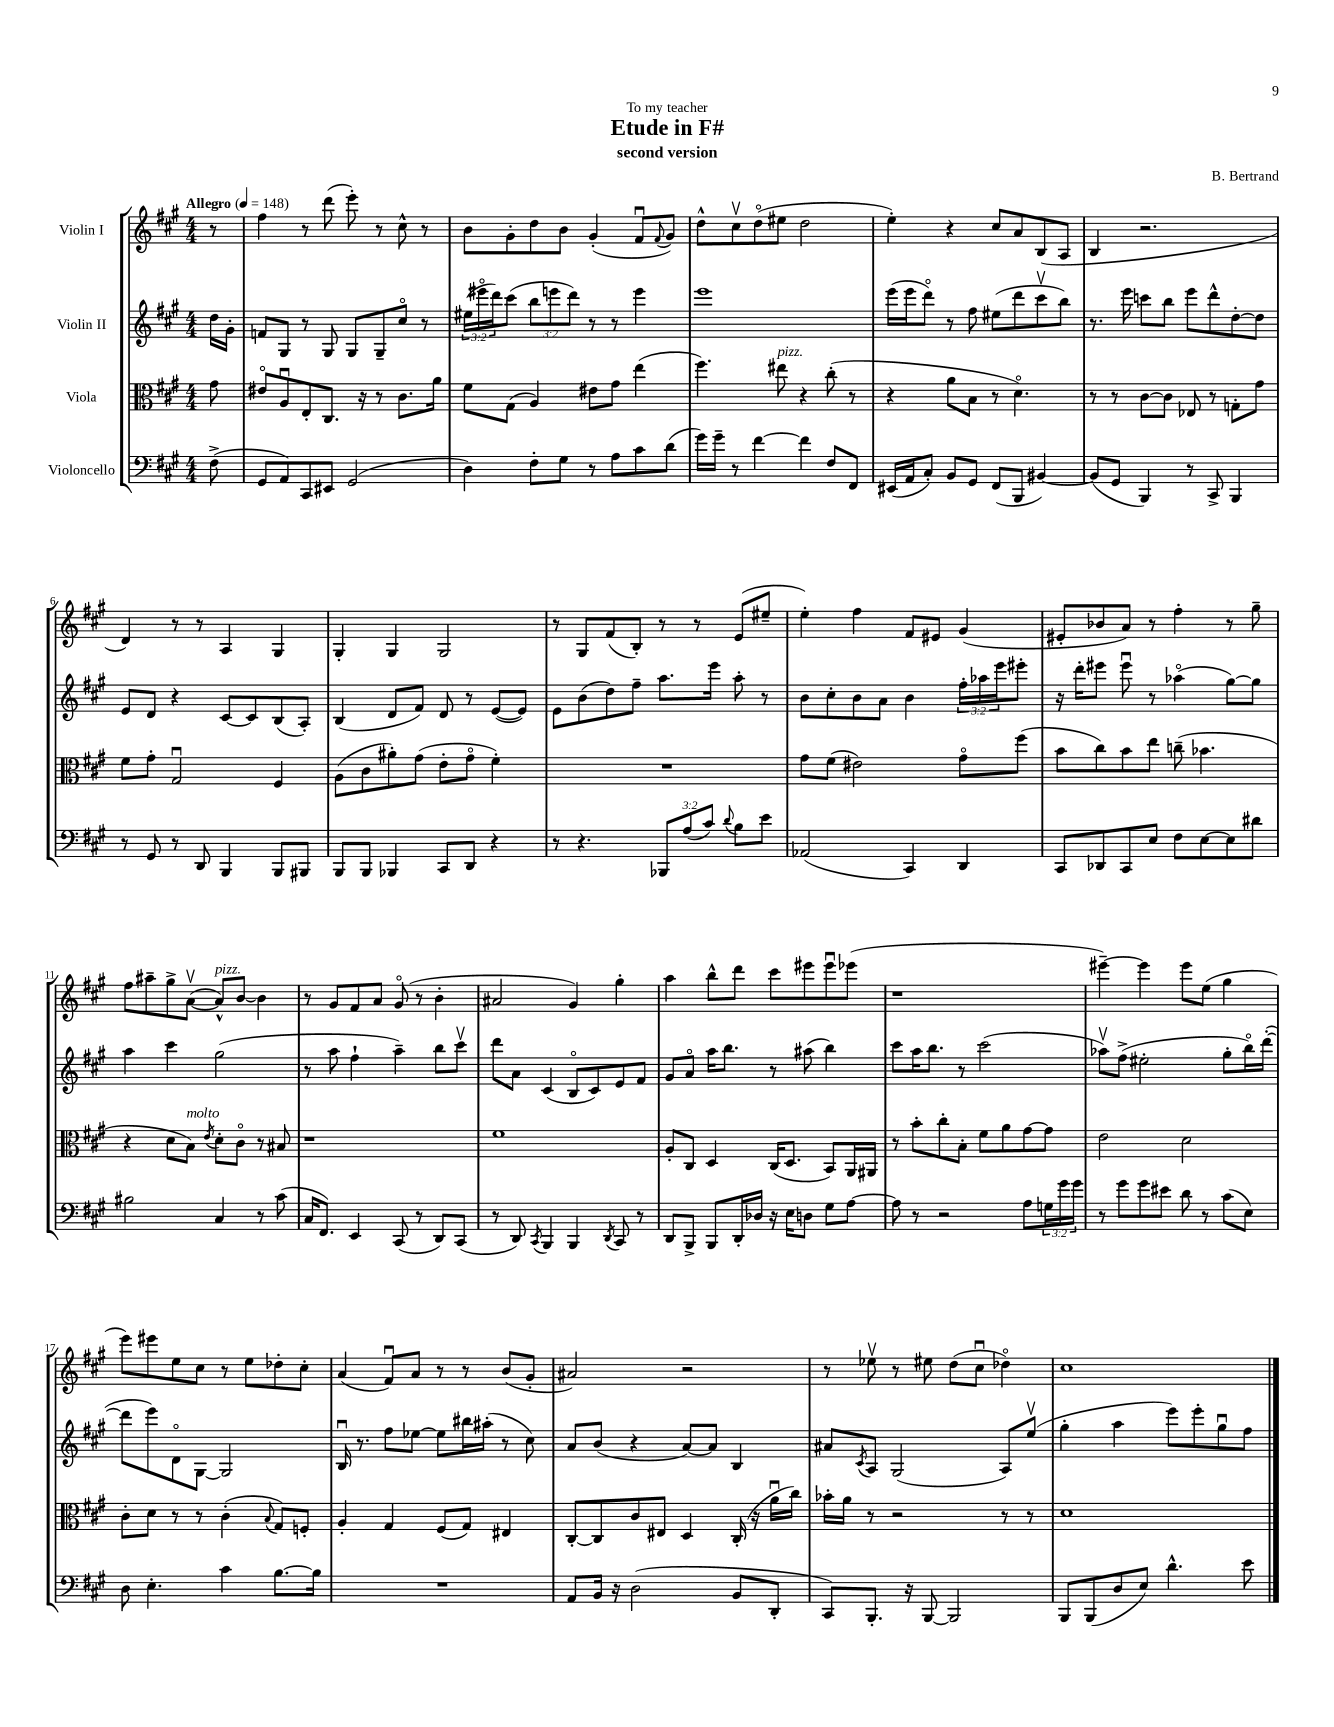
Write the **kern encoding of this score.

**kern	**kern	**kern	**kern
*staff4	*staff3	*staff2	*staff1
*clefF4	*clefC3	*clefG2	*clefG2
*k[f#c#g#]	*k[f#c#g#]	*k[f#c#g#]	*k[f#c#g#]
*M4/4	*M4/4	*M4/4	*M4/4
*MM148	*MM148	*MM148	*MM148
(8F#^	8g#	16dd	8r
.	.	16g#'	.
=	=	=	=
8GG#	8e#o	8f	4ff#
8AA)	8Au	8G#	.
8CC#	8E'	8r	8r
8EE#	8.C#	8G#	(8ddd
(2GG#	.	8G#	8eee')
.	16r	.	.
.	8r	8G#~	8r
.	8.c#	8cc#o	8cc#^^
.	.	8r	8r
.	16a	.	.
=	=	=	=
4D)	8f#	(24ee#	8b
.	.	24eee#o	.
.	.	24ddd)	.
.	(8G#	(8ccc#	8g#'
8F#'	4A)	12bb	8dd
.	.	12eee	.
8G#	.	.	8b
.	.	12ddd)	.
8r	8e#	8r	(4g#'
8A	8g#	8r	.
8c#	(4ee	4eee	8f#u
.	.	.	8qqf#
(8d	.	.	8g#)
=	=	=	=
16g#)	4.ff#)	1eee	8dd^^
16g#~	.	.	.
8r	.	.	8cc#v
[4f#	.	.	(8ddo
.	8ee#	.	8ee#
4f#]	4r	.	2dd
8F#	(8cc#'	.	.
8FF#	8r	.	.
=	=	=	=
(16EE#	4r	(16eee	4ee')
16AA	.	16eee	.
8C#')	.	8dddo)	.
8BB	8a	8r	4r
8GG#	8B	8ff#	.
(8FF#	8r	(8ee#	8cc#
8BBB	4.do)	8ddd	8a
[4BB#)	.	8ccc#v	(8B
.	.	8bb)	8A
=	=	=	=
(8BB#]	8r	8.r	4B
8GG#	8r	.	.
.	.	16eee	.
4BBB)	[8c#	8ccc	2.r
.	8c#]	8bb	.
8r	8E-	8eee	.
8CC#^	8r	8ddd^^	.
4BBB	8G'	[8dd'	.
.	8g#	8dd]	.
=	=	=	=
8r	8f#	8e	4d)
8GG#	8g#'	8d	.
8r	2G#u	4r	8r
8DD	.	.	8r
4BBB	.	[8c#	4A
.	.	8c#]	.
8BBB	4F#	(8B	4G#
8BBB#	.	8A')	.
=	=	=	=
8BBB	(8A	(4B	4G#'
8BBB	8c#	.	.
4BBB-	8a#')	8d	4G#
.	(8g#	8f#)	.
8CC#	8e'	8d	2G#
8DD	8g#o	8r	.
4r	4f#')	([8e	.
.	.	8e])	.
=	=	=	=
8r	1r	8e	8r
4.r	.	(8b	8G#
.	.	8dd)	(8f#
.	.	8ff#~	8B')
12BBB-	.	8.aa	8r
(12A	.	.	.
.	.	.	8r
12c#)	.	.	.
.	.	16eee	.
8qqd	.	.	.
8B	.	8aa'	(8e
8e	.	8r	8ee#~
=	=	=	=
(2AA-	8g#	8b	4ee')
.	(8f#	8cc#'	.
.	2e#)	8b	4ff#
.	.	8a	.
4CC#)	.	4b	8f#
.	.	.	8e#
4DD	8g#o	24ff#'	(4g#
.	.	24aa-	.
.	.	24eee	.
.	(8ff#	8eee#'	.
=	=	=	=
8CC#	8b	16r	8e#'
.	.	16ddd'	.
8DD-	8cc#)	8eee#	8b-
8CC#	8b	8eee#u	8a)
8E	8ee	8r	8r
8F#	(8cc~	(4aa-o	4ff#'
[8E	4.b-	.	.
8E]	.	[8gg#)	8r
8d#	.	8gg#]	8gg#~
=	=	=	=
2B#	4r	4aa	8ff#
.	.	.	8aa#~
.	8d	4ccc#	8gg#^
.	8B)	.	([8av
.	8qe	.	.
4C#	8d'	(2gg#	8a^^])
.	8c#o	.	[8b
8r	8r	.	4b]
(8c#	8B#	.	.
=	=	=	=
16C#	1r	8r	8r
8.FF#)	.	.	.
.	.	8aa	8g#
4EE	.	4ff#`	8f#
.	.	.	8a
(8CC#	.	4aa~)	(8g#o
8r	.	.	8r
8DD)	.	8bb	4b'
(8CC#	.	8ccc#v	.
=	=	=	=
8r	1f#	8ddd	2a#
8DD)	.	8a	.
8qCC#	.	.	.
4BBB	.	(4c#	.
4BBB	.	8Bo	4g#)
.	.	8c#)	.
8qDD	.	.	.
8CC#	.	8e	4gg#'
8r	.	8f#	.
=	=	=	=
8DD	8A'	8g#	4aa
8BBB^	8C#	8ao	.
8BBB	4D	16aa	8bb^^
.	.	8.bb	.
16DD'	.	.	8ddd
16D-	.	.	.
16r	(16C#	8r	8ccc#
16E	8.D	.	.
8D	.	(8aa#	8eee#
8G#	8BB)	4bb)	8eee#u
[8A	16AA	.	(8eee-
.	16AA#	.	.
=	=	=	=
8A]	8r	8ccc#	1r
8r	8b'	16aa	.
.	.	8.bb	.
2r	8cc#'	.	.
.	8B'	8r	.
.	8f#	(2ccc#	.
.	8a	.	.
8A	[8g#	.	.
24G	8g#]	.	.
24g#	.	.	.
24g#	.	.	.
=	=	=	=
8r	2e	8aa-v)	[4eee#~)
8g#	.	(8ff#^	.
8g#	.	2ee#'	4eee#]
8e#	.	.	.
8d	2d	.	8eee#
8r	.	.	(8ee
(8c#	.	8gg#'	4gg#
8E)	.	16bbo)	.
.	.	([16ddd'	.
=	=	=	=
8D	8c#'	8ddd]	8eee)
4.E'	8d	8eee)	8eee#
.	8r	8do	8ee
.	8r	[8G#	8cc#
4c#	(4c#'	2G#]	8r
.	.	.	8ee
.	8qqB	.	.
[8.B	8G#)	.	8dd-'
.	8F'	.	8cc#'
16B]	.	.	.
=	=	=	=
1r	4A'	16Bu	(4a
.	.	8.r	.
.	4G#	8ff#	8f#u)
.	.	[8ee-	8a
.	(8F#	8ee-]	8r
.	8G#)	16bb#	8r
.	.	(16aa#'	.
.	4E#	8r	(8b
.	.	8cc#)	8g#'
=	=	=	=
8AA	[8C#'	8a	2a#)
16BB	8C#]	(8b	.
16r	.	.	.
(2D	8c#	4r	.
.	8E#	.	.
.	4D	[8a)	2r
.	.	8a]	.
8BB	(16C#'	4B	.
.	16r	.	.
8DD'	16au	.	.
.	16cc#)	.	.
=	=	=	=
8CC#)	16b-'	8a#	8r
.	16a	.	.
.	.	8qc#	.
8.BBB'	8r	8A	8ee-v
.	2r	(2G#	8r
16r	.	.	.
[8BBB	.	.	8ee#
2BBB]	.	.	(8dd
.	.	.	8cc#u
.	8r	8A)	4dd-o)
.	8r	(8eev	.
=	=	=	=
8BBB	1d	4gg#'	1cc#
(8BBB	.	.	.
8D	.	4aa	.
8E)	.	.	.
4.d^^	.	8eee)	.
.	.	8eee'	.
.	.	8gg#u	.
8e	.	8ff#	.
==	==	==	==
*-	*-	*-	*-
